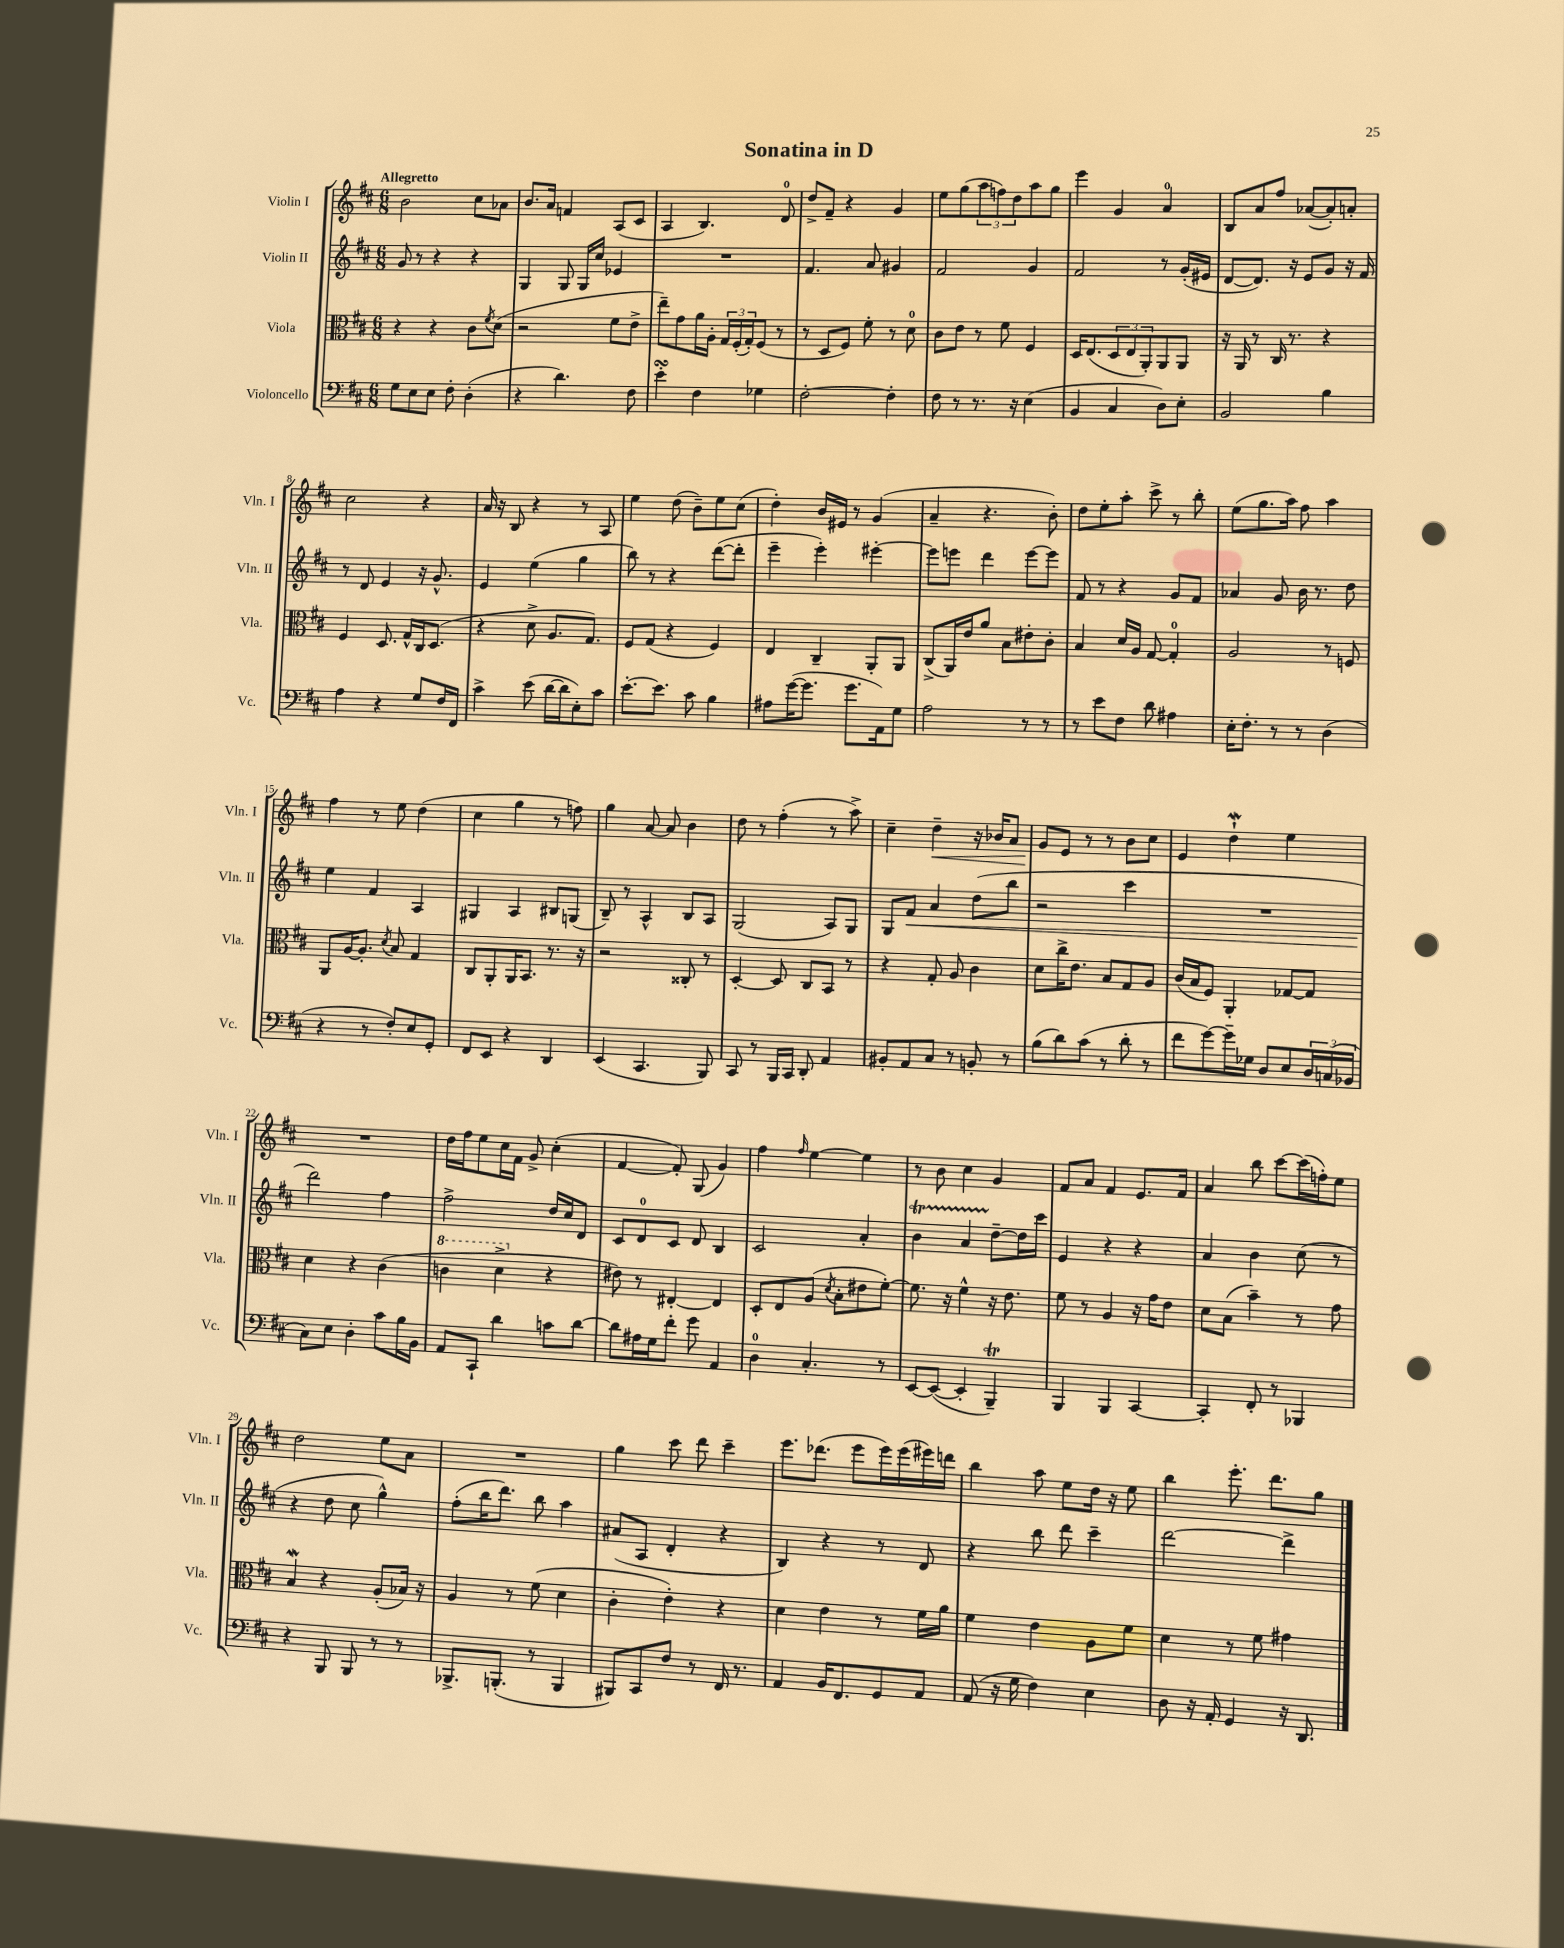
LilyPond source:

\header { title = "Sonatina in D" }
<<
\new StaffGroup <<
\new Staff = "s0" \with { instrumentName = "Violin I" shortInstrumentName = "Vln. I" } {
    \clef treble \key d \major \numericTimeSignature \time 6/8 \tempo "Allegretto"
    b'2 cis''8 aes'8 |
    b'8. a'16 f'4 a8( cis'8 |
    a4 b4.) d'8-0 |
    d''8-> fis'8-- r4 g'4 |
    e''8 g''8( \tuplet 3/2 { a''8 f''8) d''8 } a''8 g''8 |
    e'''4 g'4 a'4-0 |
    b8 a'8 fis''8 aes'8~( aes'8-.) a'8-. |
    cis''2 r4 |
    a'16 r16 b8 r4 r8 a8 |
    e''4 d''8( b'8--) e''8 cis''8( |
    d''4-.) b'16 eis'16 r8 g'4( |
    a'4-- r4. b'8-.) |
    d''8 e''8-. a''8-. cis'''8-> r8 b''8-. |
    e''8( g''8. a''16) fis''8 a''4 |
    fis''4 r8 e''8 d''4( |
    cis''4 g''4 r8 f''8) |
    g''4 a'8~ a'8 b'4 |
    d''8 r8 fis''4-.( r8 a''8->) |
    cis''4-- d''4--\< r16 bes'16 a'8 |
    g'8\! e'8 r8 r8 b'8 cis''8 |
    e'4 d''4-!\mordent e''4 |
    R2. |
    d''16 fis''16 e''8 cis''16 fis'16 g'8-> cis''4-.( |
    fis'4~ fis'8-.) g8( g'4) |
    fis''4 \grace { fis''16 } e''4~ e''4 |
    r8 b'8 cis''4 g'4 |
    fis'8 a'8 fis'4 e'8. fis'16 |
    a'4 b''8 cis'''8~ cis'''16( f''16-.) e''8 |
    d''2 e''8 a'8 |
    R2. |
    g''4 cis'''8 d'''8 cis'''4-- |
    e'''8. des'''8.( e'''8 e'''16) e'''16( eis'''16) d'''16 |
    b''4 a''8 e''8 d''16 r16 e''8 |
    b''4 e'''8.-. d'''8. g''8 \bar "|." |
}
\new Staff = "s1" \with { instrumentName = "Violin II" shortInstrumentName = "Vln. II" } {
    \clef treble \key d \major \numericTimeSignature \time 6/8
    g'8 r8 r4 r4 |
    g4 g8 g16 cis''16 ees'4 |
    R2. |
    fis'4. a'8 gis'4 |
    fis'2 g'4 |
    fis'2 r8 g'16-.( eis'16 |
    d'8~ d'8.) r16 e'8 g'8 r16 fis'16 |
    r8 d'8 e'4 r16 g'8.-^ |
    e'4 e''4( g''4 |
    b''8) r8 r4 d'''8~( d'''8-. |
    e'''4-- e'''4-.) eis'''4~-. |
    eis'''8 e'''8 d'''4 e'''8~ e'''8 |
    fis'8 r8 r4 g'8 fis'8 |
    aes'4 g'8 b'16 r8. d''8 |
    e''4 fis'4 a4 |
    gis4 a4 bis8 g8( |
    b8--) r8 a4-^ b8 a8 |
    g2( a8) g8 |
    g8 fis'8\< a'4 d''8( b''8 |
    r2 cis'''4 |
    R2. |
    d'''2\!) fis''4 |
    fis''2-> d''16 cis''16 d'8 |
    cis'8 d'8-0 cis'8 d'8 b4 |
    cis'2 a'4-. |
    b'4\startTrillSpan a'4 d''8~--\stopTrillSpan d''16 cis'''16 |
    e'4 r4 r4 |
    a'4 b'4 cis''8( r8 |
    r4 d''8 cis''8 g''4-^) |
    fis''8-.( b''16 d'''8.) b''8 a''4 |
    ais'8( a8 d'4-. r4 |
    b4) r4 r8 d'8 |
    r4 b''8 d'''8 cis'''4-- |
    d'''2~ d'''4-> \bar "|." |
}
\new Staff = "s2" \with { instrumentName = "Viola" shortInstrumentName = "Vla." } {
    \clef alto \key d \major \numericTimeSignature \time 6/8
    r4 r4 cis'8 \acciaccatura { fis'8 } d'8( |
    r2 fis'8 e'8-> |
    e''8--) g'8 a'16 a16-. \tuplet 3/2 { g16 fis16-.( g16-.) } fis8( r8 |
    r8 d8 fis8) fis'8-. r8 d'8-0 |
    cis'8 e'8 r8 fis'8 fis4 |
    d16 e8.( \tuplet 3/2 { d8 e8 a,8-.) } a,8 a,8 |
    r16 a,16 r8 cis16 r8. r4 |
    fis4 d8. g16-^ cis16 d8.( |
    r4 d'8-> a8. g8.) |
    fis8 g8( r4 fis4) |
    e4 cis4-- a,8-. a,8 |
    cis8->( a,16) e'16 a'8 b8 eis'8-. cis'8-. |
    b4 d'16 a16 g8~ g4-0-. |
    a2 r8 f8 |
    a,8 a16~ a8.-. \acciaccatura { d'8 } b8 g4 |
    cis8 a,8-. a,16 b,8. r8. r16 |
    r2 cisis8-. r8 |
    d4~-. d8 cis8 b,8 r8 |
    r4 g8-. a8 cis'4 |
    d'8 cis''16-> e'8. b8 g8 a8 |
    cis'16( b16 fis8) a,4-. ges8~ ges8 |
    d'4 r4 cis'4( |
    \ottava #1 c''4 d''4-> \ottava #0 r4 |
    eis'8) r8 eis4~-. eis4 |
    d8-. e8 a8( \acciaccatura { d'8 } b8-. eis'8 fis'8~-.) |
    fis'8. r16 fis'4-^ r16 e'8. |
    fis'8 r8 a4 r16 g'16 e'8 |
    d'8 b8( b'4--) r8 g'8 |
    b4\mordent r4 a8-.( bes16) r16 |
    a4 r8 fis'8( d'4 |
    cis'4-. e'4-.) r4 |
    d'4 e'4 r8 fis'16 a'16 |
    fis'4 e'4 a8 fis'8 |
    d'4 r8 fis'8 gis'4 \bar "|." |
}
\new Staff = "s3" \with { instrumentName = "Violoncello" shortInstrumentName = "Vc." } {
    \clef bass \key d \major \numericTimeSignature \time 6/8
    g8 e8 e8 fis8-. d4-.( |
    r4 d'4.) fis8 |
    e'4-.\turn fis4 ges4 |
    fis2~-. fis4-. |
    fis8 r8 r8. r16 e4( |
    b,4 cis4 d8) e8-. |
    b,2 b4 |
    a4 r4 g8 fis16 fis,16 |
    cis'4-> e'8( d'16~ d'16 e8-.) cis'8 |
    e'8.~-. e'8. cis'8 b4 |
    ais8 g'16~( g'8. g'8. a,16) g8 |
    a2 r8 r8 |
    r8 e'8 fis8 d'8 ais4 |
    e16-. fis8.-. r8 r8 d4( |
    r4 r8 fis8-.) e8 g,8-. |
    fis,8 e,8 r4 d,4 |
    e,4( cis,4. b,,8) |
    cis,8 r8 b,,16 cis,16 d,8-. a,4 |
    bis,8-. a,8 cis8 r8 b,8-. r8 |
    b8( d'8) cis'8( r8 d'8-. r8 |
    fis'8 g'8~) g'16-- ges16 d8 e8 \tuplet 3/2 { d16 c16( bes,16 } |
    cis8) e8 d4-. cis'8 b16 b,16 |
    a,8 cis,8-! d'4 c'8 d'8~ |
    d'8 ais16 g16 fis'8-. g'8 a,4 |
    d4-0 cis4.-. r8 |
    e,8~ e,8~( e,4-. b,,4--\trill) |
    b,,4 b,,4 cis,4~ |
    cis,4-. fis,8-. r8 bes,,4 |
    r4 b,,8 b,,8 r8 r8 |
    bes,,8.-> b,,8.-.( r8 b,,4 |
    bis,,8) cis,8 fis8 r8 fis,16 r8. |
    a,4 b,16 fis,8. g,8 a,8 |
    a,8( r16 g16 fis4) e4 |
    d8 r16 a,16-. g,4 r16 d,8. \bar "|." |
}
>>
>>
